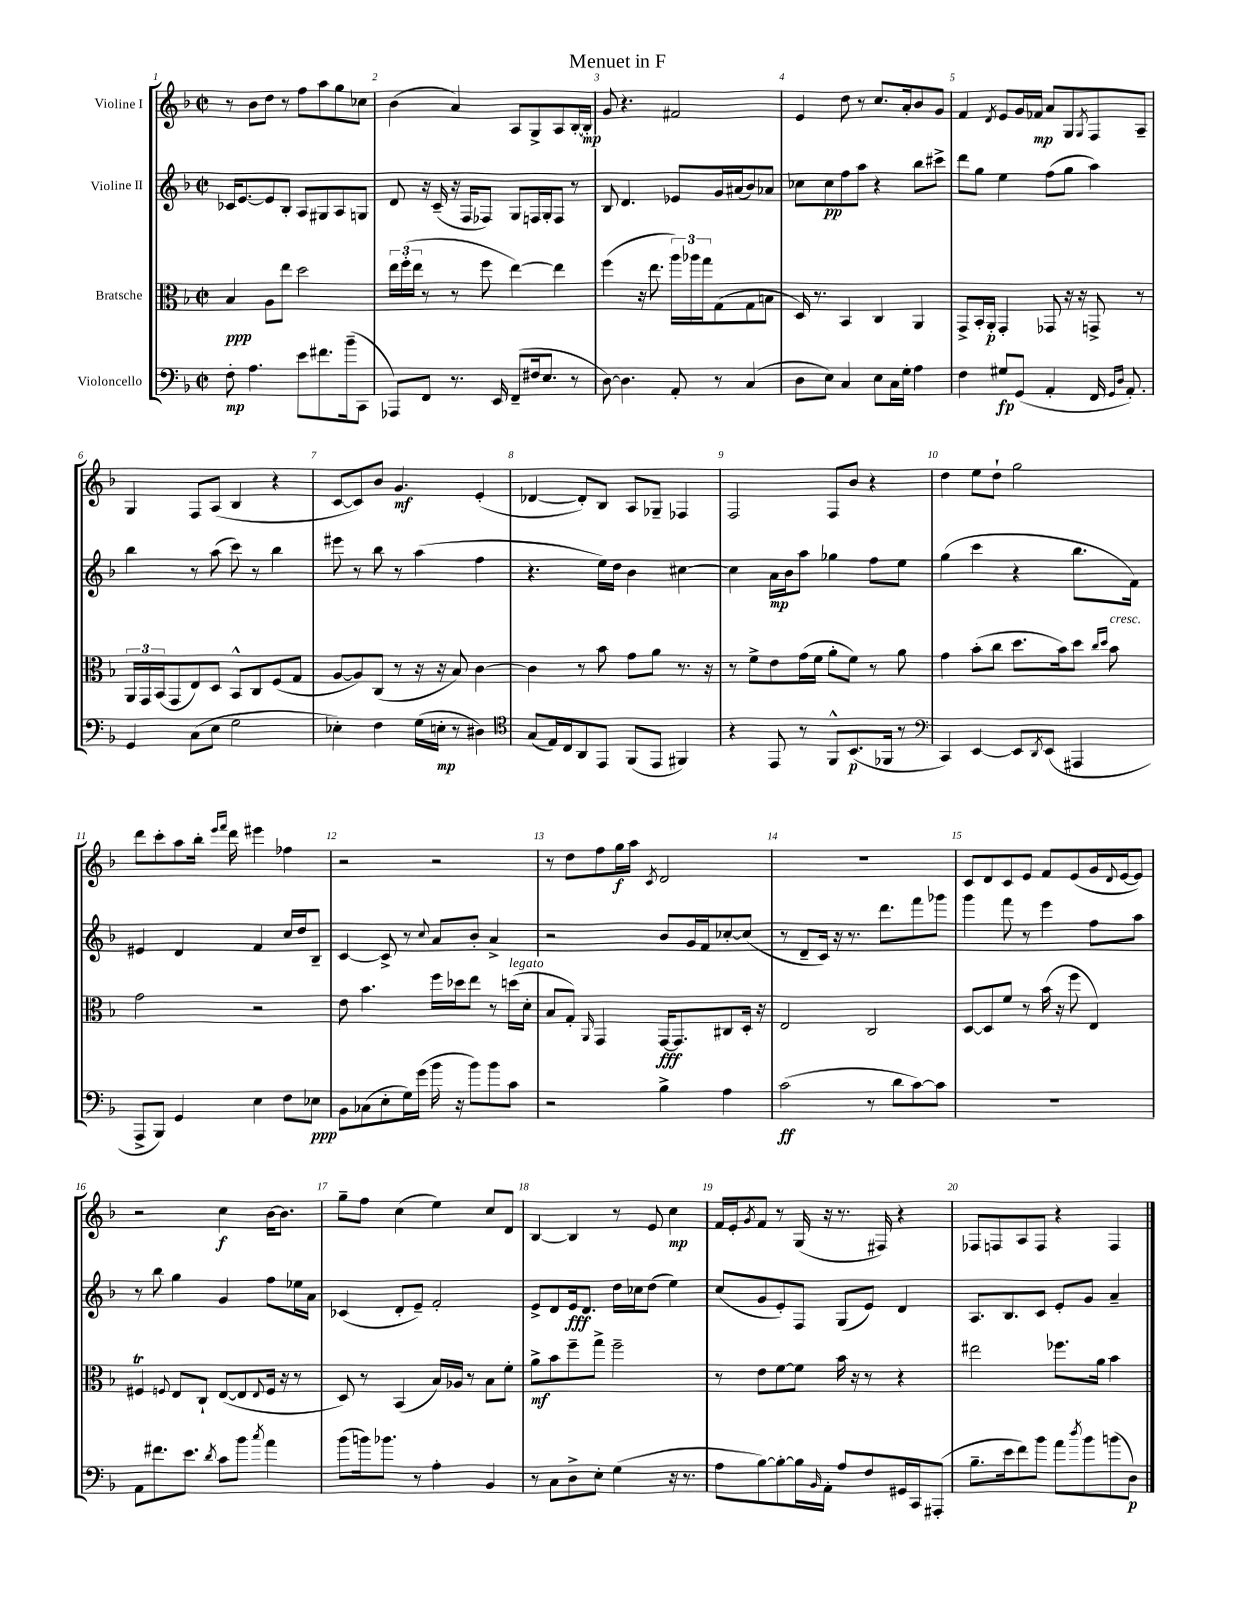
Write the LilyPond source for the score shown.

\header { title = "Menuet in F" }
<<
\new StaffGroup <<
\new Staff = "s0" \with { instrumentName = "Violine I" } {
    \clef treble \key f \major \defaultTimeSignature \time 2/2
    r8 bes'8 d''8 r8 f''8 a''8 g''8 ces''8 |
    bes'4( a'4) a8 g8-> a8 bes16~-. bes16-.\mp |
    g'8 r4. fis'2 |
    e'4 d''8 r8 c''8. a'16-. bes'8 g'8 |
    f'4 \acciaccatura { d'8 } e'8 g'16 fes'16\mp a'8 g8 \acciaccatura { g8 } f8 a8-- |
    g4 f8 a8( bes4 r4 |
    c'8~ c'8) bes'8 g'4.\mf e'4-.( |
    des'4~ des'8-.) bes8 a8 ges8-- fes4 |
    f2 f8 bes'8 r4 |
    d''4 e''8 d''8-! g''2 |
    d'''8 c'''8-. a''8 bes''16-. \grace { e'''16 f'''16 } d'''16 eis'''4 fes''4 |
    r2 r2 |
    r8 d''8 f''8 g''16\f a''16 \acciaccatura { c'8 } d'2 |
    R1 |
    c'8 d'8 c'8 e'8 f'8 e'8( g'16 \appoggiatura { d'8 } e'16~ e'8) |
    r2 c''4\f bes'16~ bes'8. |
    g''8-- f''8 c''4( e''4) c''8 d'8 |
    bes4~ bes4 r8 e'8 c''4\mp |
    f'16 e'16-. \acciaccatura { g'8 } f'8 r8 g16( r16 r8. fis16) r4 |
    fes8 f8 a8 f8 r4 f4 \bar "|." |
}
\new Staff = "s1" \with { instrumentName = "Violine II" } {
    \clef treble \key f \major \defaultTimeSignature \time 2/2
    ces'16 e'8.~ e'8 bes8-. a8 gis8 a8 g8 |
    d'8 r16 c'16--( r16 f16 fes8) g8 f16 g16-. f8 r8 |
    bes8 d'4. ees'8 g'16 ais'16( bes'8) aes'8 |
    ces''8 ces''8\pp f''8 a''8 r4 bes''8 cis'''8-> |
    d'''8 g''8 e''4 f''8( g''8 a''4) |
    bes''4 r8 a''8( c'''8) r8 bes''4 |
    eis'''8 r8 bes''8 r8 a''4( f''4 |
    r4. e''16) d''16 bes'4 cis''4~ |
    cis''4 a'16\mp bes'16 a''8 ges''4 f''8 e''8 |
    g''4( c'''4 r4 bes''8. f'16) |
    eis'4 d'4 f'4 c''16 d''16 bes8-- |
    c'4~ c'8-> r8 \appoggiatura { c''8 } a'8 bes'8-. a'4-> |
    r2 bes'8 g'16 f'16 ces''8~-. ces''8( |
    r8 d'8-- c'16) r16 r8. d'''8. f'''8 ges'''8 |
    g'''4 f'''8 r8 e'''4 f''8 a''8 |
    r8 bes''8 g''4 g'4 f''8 ees''16 a'16 |
    ces'4( d'8-. e'8--) f'2-. |
    e'8-> d'8 e'16\fff d'8. d''16 ces''16 d''8( e''4) |
    c''8( g'8 e'8-.) f8 g8( e'8) d'4 |
    a8. bes8. c'8 e'8-. g'8 a'4-- \bar "|." |
}
\new Staff = "s2" \with { instrumentName = "Bratsche" } {
    \clef alto \key f \major \defaultTimeSignature \time 2/2
    bes4\ppp a8 e''8 d''2 |
    \tuplet 3/2 { e''16 f''16-.( e''16 } r8 r8 f''8 e''4~) e''4 |
    f''4( r16 e''8. \tuplet 3/2 { a''16) aes''16 g''16 } g8( g8 b8 |
    d16) r8. bes,4 c4 a,4 |
    g,8-> bes,16-. a,16-.\p g,4-. ges,8 r16 r16 g,8-> r8 |
    \tuplet 3/2 { a,16 g,16 bes,16( } g,8 e8) d8 bes,8-^ c8 f8( g8 |
    a8~ a8) c8( r8 r16 r16 bes8) c'4~ |
    c'4 r8 bes'8 g'8 a'8 r8. r16 |
    r8 f'8-> e'8 g'16( f'16 a'8-. f'8) r8 a'8 |
    g'4 bes'8-.( c''8 d''8. bes'16) d''8 \grace { c''16 d''16 } bes'8^\markup { \italic "cresc." } |
    g'2 r2 |
    e'8 bes'4. f''16 des''16 e''8 r8 d''16^\markup { \italic "legato" }( d'16-. |
    bes8 g8-.) \grace { a,16 } g,4 g,16~\fff g,8. cis8 d16-. r16 |
    e2 c2 |
    d8~ d8 f'8 r8 bes'16( r16 f''8 e4) |
    fis4\trill \appoggiatura { f8 } e8 c8-! e8~( e8 \appoggiatura { e8 } f16 r16 r8 |
    d8) r8 bes,4( bes16) aes16 r8 bes8 f'8-. |
    a'8->\mf bes'8 f''8-- g''8-> f''2-- |
    r8 e'8 f'8~ f'8 bes'16 r16 r8 r4 |
    eis''2 fes''8. a'16 bes'4 \bar "|." |
}
\new Staff = "s3" \with { instrumentName = "Violoncello" } {
    \clef bass \key f \major \defaultTimeSignature \time 2/2
    f8-.\mp a4. e'8 fis'8. bes'16--( c,8 |
    aes,,8) f,8 r8. e,16 f,8--( fis16 e8. r8 |
    d8~) d4. a,8-. r8 c4( |
    d8 e8) c4 e8 c16 g16-. a4 |
    f4 gis8\fp g,8( a,4-. f,16 \grace { g,16 d16 } a,8.-.) |
    g,4 c8( e8 g2 |
    ees4-.) f4 g16( e16-.\mp r8 dis4) |
    \clef tenor g8( e16) c16 a,8 e,8 f,8( e,8 fis,4) |
    r4 e,8 r8 f,8-^ bes,8.\p( fes,16 r8 |
    \clef bass c,4) e,4~ e,8 \acciaccatura { d,8 } e,8( ais,,4 |
    a,,8-> bes,,8) g,4 e4 f8 ees8\ppp |
    bes,8 ces8( e8-. g16) g'16( bes'16 r16 bes'8) bes'8 c'8 |
    r2 bes4-> a4 |
    c'2\ff( r8 d'8 c'8~) c'8 |
    R1 |
    a,8 fis'8. e'8. \acciaccatura { d'8 } c'8 bes'8 \acciaccatura { c''8 } a'4 |
    bes'8( b'16) bes'8. r8 a4-. bes,4 |
    r8 c8 d8-> e8-. g4( r16 r8. |
    a8 bes8~) bes8~-. bes16 \grace { bes,16 } a,16-. a8 f8 gis,16 c,16 ais,,8-.( |
    bes8.-- e'16 f'8) bes'8 a'8 \acciaccatura { d''8 } bes'8 b'8( d8\p) \bar "|." |
}
>>
>>
\layout { \context { \Score \override BarNumber.break-visibility = ##(#f #t #t) barNumberVisibility = #all-bar-numbers-visible } }
